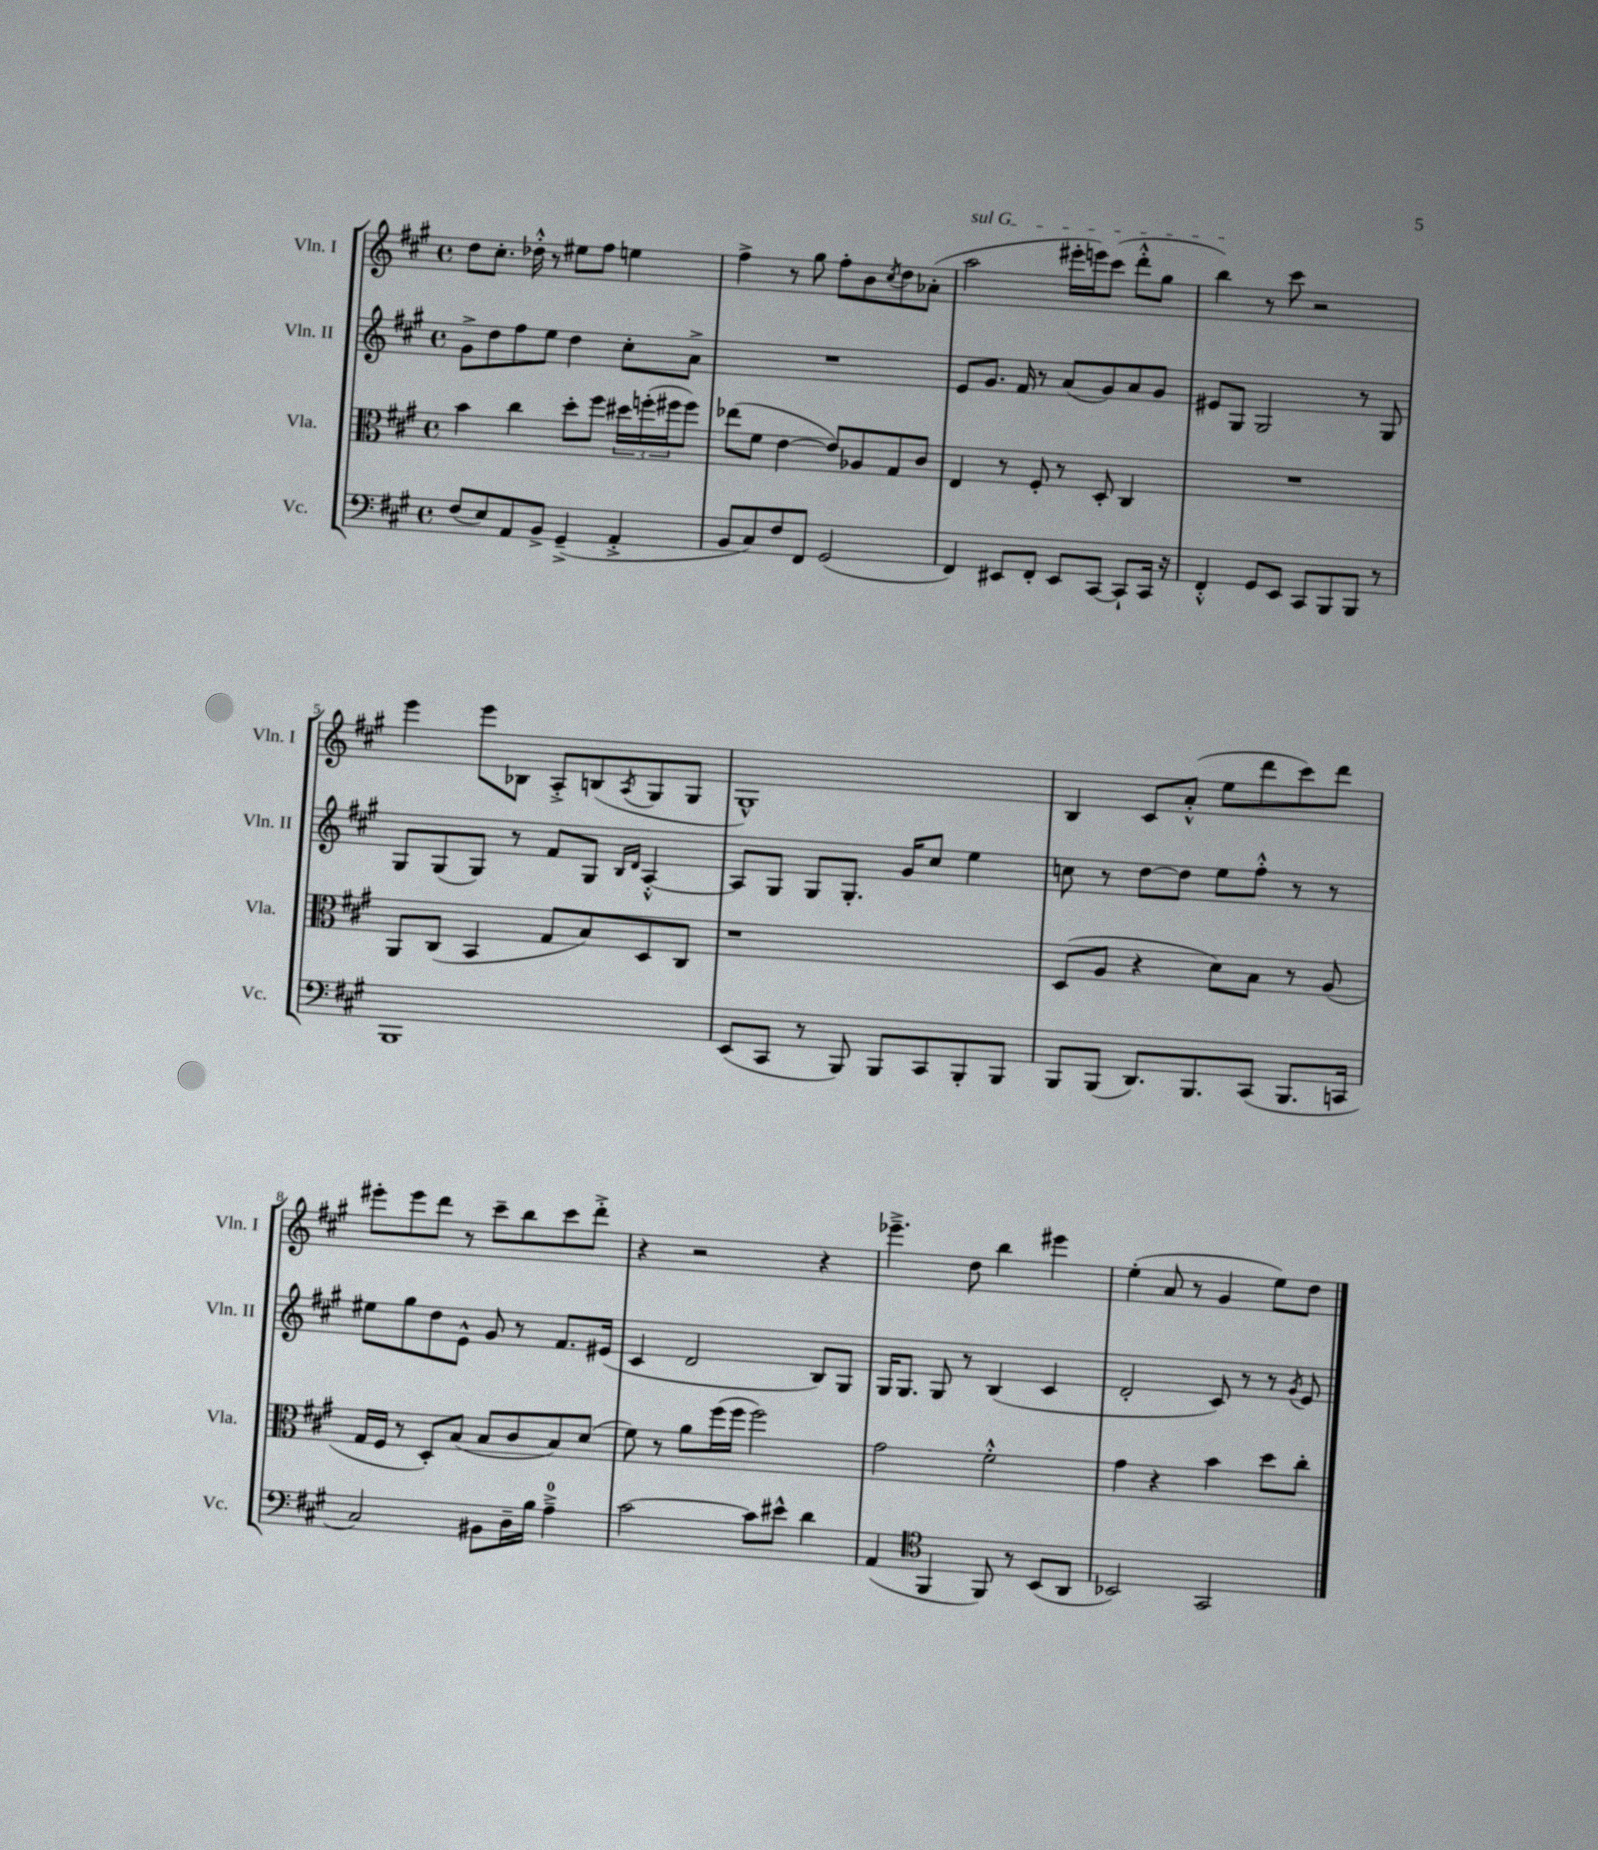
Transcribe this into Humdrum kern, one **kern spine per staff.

**kern	**kern	**kern	**kern
*staff4	*staff3	*staff2	*staff1
*clefF4	*clefC3	*clefG2	*clefG2
*k[f#c#g#]	*k[f#c#g#]	*k[f#c#g#]	*k[f#c#g#]
*M4/4	*M4/4	*M4/4	*M4/4
*met(c)	*met(c)	*met(c)	*met(c)
(8F#	4b	8g#^	8dd
8E)	.	8dd	8.cc#'
8AA	4cc#	8ff#	.
.	.	.	16dd-'^^
8BB^	.	8ee	8r
(4GG#~^	8dd'	4dd	8ee#
.	8ff#	.	8ff#
4AA'^	24dd#	8cc#'	4ee
.	(24ff'	.	.
.	24ff#	.	.
.	8ff#)	8a^	.
=	=	=	=
8BB	(8ee-	1r	4ff#^
8C#)	8f#	.	.
8F#	[4e	.	8r
8FF#	.	.	8gg#
(2GG#	8e])	.	8ff#'
.	8A-	.	8b
.	.	.	8qcc#
.	8G#	.	8dd
.	8c#	.	(8a-'
=	=	=	=
4FF#)	4E	8e	2aa
.	.	8.g#	.
8EE#	8r	.	.
.	.	16f#	.
8FF#'	8F#'	8r	.
8EE#	8r	(8a	16eee#'
.	.	.	16eee)
[8CC#	8D'	8g#)	(8ccc#
8CC#`]	4C#	8a	8ddd'^^
16CC#	.	8g#	8gg#
16r	.	.	.
=	=	=	=
4FF#'^^	1r	8e#	4bb)
.	.	8G#	.
8GG#	.	2G#	8r
8EE	.	.	8ccc#
8CC#	.	.	2r
8BBB	.	.	.
8BBB	.	8r	.
8r	.	8G#	.
=	=	=	=
1BBB	8AA	8G#	4eee
.	(8C#	(8G#	.
.	4BB	8G#)	8eee
.	.	8r	8B-
.	8G#	8f#	8A'^
.	8B)	8G#	(8B
.	.	16qqB	.
.	.	16qqd	8qA
.	8D	[4A'^^	8G#
.	8C#	.	8G#
=	=	=	=
(8EE	1r	8A]	1G#^^)
8CC#	.	8G#	.
8r	.	8G#	.
8BBB)	.	8.G#'	.
8BBB	.	.	.
.	.	16g#	.
8CC#	.	8cc#	.
8BBB'	.	4ee	.
8BBB	.	.	.
=	=	=	=
8BBB	(8D	8cc	4B
(8BBB	8A	8r	.
8.DD)	4r	[8dd	8c#
.	.	8dd]	(8a'^^
8.BBB	.	.	.
.	8d)	8ee	8ee
(8CC#	8B	8ff#'^^	8ddd
8.BBB	8r	8r	8ccc#)
.	(8A	8r	8ddd
16CC	.	.	.
=	=	=	=
2C#)	16G#	8ee#	8eee#'
.	16F#	.	.
.	8r	8gg#	8eee#
.	8D')	8dd	8ddd
.	(8B	8e^^	8r
8BB#	8B	8g#	8ccc#~
16D~	8c#	8r	8bb
16B	.	.	.
4A~^	8B)	8.f#	8ccc#
.	(8d	.	8ddd'^
.	.	(16e#	.
=	=	=	=
[2c#	8f#)	4c#	4r
.	8r	.	.
.	8a	2d	2r
.	(16ff#	.	.
.	16ff#	.	.
8c#]	2ff#)	.	.
8e#^^	.	.	.
4d	.	8B)	4r
.	.	8G#	.
=	=	=	=
(4AA	2g#	16G#	4.eee-~^
.	.	8.G#	.
*clefC4	*	*	*
4FF#	.	8G#	.
.	.	8r	8dd
8FF#)	2f#'^^	(4B	4bb
8r	.	.	.
(8BB	.	4c#	4eee#
8AA	.	.	.
=	=	=	=
2BB-)	4g#	2d'	(4ee'
.	4r	.	8a
.	.	.	8r
2GG#	4b	8c#)	4g#
.	.	8r	.
.	8dd	8r	8ee)
.	.	8qg#	.
.	8cc#'	8e	8dd
==	==	==	==
*-	*-	*-	*-
